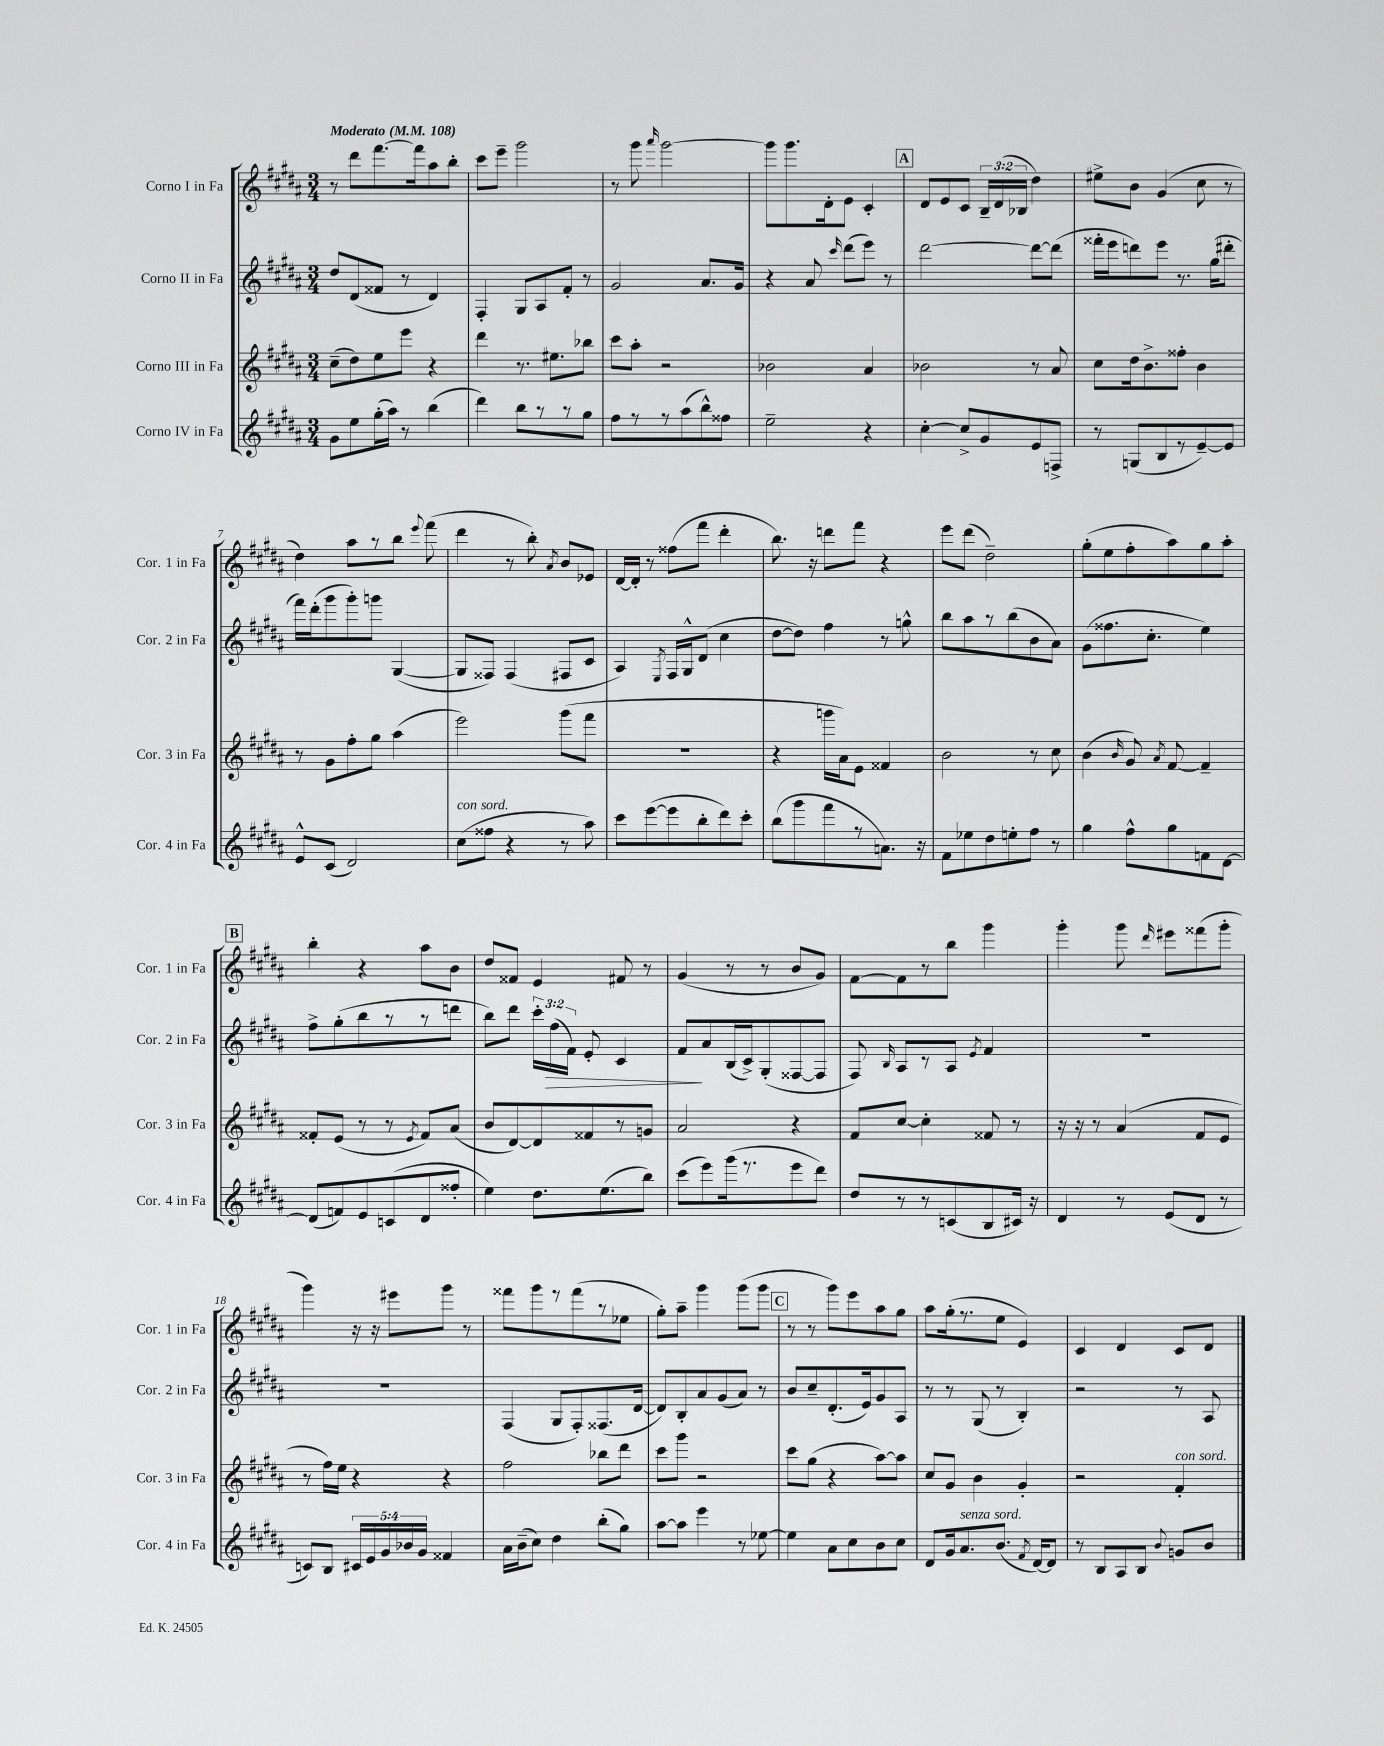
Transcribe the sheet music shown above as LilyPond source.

<<
\new StaffGroup <<
\new Staff = "s0" \with { instrumentName = "Corno I in Fa" shortInstrumentName = "Cor. 1 in Fa" } {
    \clef treble \key b \major \numericTimeSignature \time 3/4 \override Staff.TupletNumber.text = #tuplet-number::calc-fraction-text \tempo "Moderato" 4 = 108
    \autoBeamOff r8 dis'''8[ fis'''8.~ fis'''16 ais''8 b''8]-. |
    cis'''8[ e'''8]-- gis'''2 |
    r8 gis'''8 \grace { ais'''16 } gis'''2~ |
    gis'''8[ gis'''8. dis'16-. e'8] cis'4-. |
    \mark \markup { \box "A" } dis'8[ e'8 cis'8] \tuplet 3/2 { b16[-- dis'16( bes16] } dis''4) |
    eis''8[-> b'8] gis'4( cis''8 r8 |
    dis''4) ais''8[ r8 b''8] \appoggiatura { e'''8 } fis'''8( |
    dis'''4 r8 b''8-.) \acciaccatura { ais'8 } b'8[ ees'8] |
    dis'16[~ dis'16]-. r8 fisis''8[( fis'''8] dis'''4-. |
    b''8.) r16 d'''8[ fis'''8] r4 |
    e'''8[ dis'''8]( dis''2--) |
    gis''8[-.( e''8 fis''8-. ais''8) gis''8 ais''8]-. |
    \mark \markup { \box "B" } b''4-. r4 ais''8[ b'8] |
    dis''8[ fisis'8] e'4 fis'8 r8 |
    gis'4( r8 r8 b'8[ gis'8]) |
    fis'8[~ fis'8 r8 b''8] gis'''4 |
    gis'''4-. gis'''8 \grace { dis'''16 } eis'''8[ fisis'''8( gis'''8]-. |
    gis'''4) r16 r16 eis'''8[ gis'''8] r8 |
    fisis'''8[ gis'''8 r8 fisis'''8( r8 ees''8] |
    gis''8[-.) ais''8]-- gis'''4 gis'''8[( gis'''8] |
    \mark \markup { \box "C" } r8 r8 gis'''8[) e'''8 ais''8 gis''8] |
    ais''8[ gis''16-.( r8. e''8] e'4) |
    cis'4 dis'4 cis'8[ dis'8] \bar "|." |
}
\new Staff = "s1" \with { instrumentName = "Corno II in Fa" shortInstrumentName = "Cor. 2 in Fa" } {
    \clef treble \key b \major \numericTimeSignature \time 3/4 \override Staff.TupletNumber.text = #tuplet-number::calc-fraction-text
    \autoBeamOff dis''8[ dis'8( fisis'8] r8 dis'4) |
    fis4-. gis8[ ais8 fis'8]-. r8 |
    gis'2 ais'8.[ gis'16] |
    r4 ais'8 \grace { cis'''16 } dis'''8[( e'''8]) r8 |
    \mark \markup { \box "A" } dis'''2~ dis'''8[~ dis'''8]( |
    fisis'''16[-. e'''16 d'''8) e'''8] r8. gis''16[( dis'''8]-. |
    fis'''16[) dis'''16-.( gis'''8 gis'''8-.) g'''8] gis4~( |
    gis8[ fisis8]) fisis4( fis8[ cis'8] |
    ais4) \acciaccatura { e8 } fis16[ gis16-^ dis'8]( cis''4 |
    dis''8[~ dis''8]) fis''4 r8 g''8-^ |
    b''8[ ais''8 r8 b''8( b'8 ais'8]) |
    gis'8[( fisis''8. cis''8.]-. e''4) |
    \mark \markup { \box "B" } fis''8[-> gis''8-.( b''8 r8 r8 d'''8] |
    b''8[) dis'''8] \tuplet 3/2 { cis'''16[-. fis''16\>( fis'16]) } e'8-. cis'4 |
    fis'8[\! ais'8 b16( cis'16->) gis8-.( fisis8~ fisis8] |
    fis8) \grace { b16 } ais8[ r8 ais8] \acciaccatura { e'8 } fis'4 |
    R2. |
    R2. |
    fis4( gis8[ fis8-.) fisis8.( dis'16]~ |
    dis'8[) b8-. ais'8 gis'8( ais'8]) r8 |
    \mark \markup { \box "C" } b'8[ cis''8-- dis'8.-.( e'16) gis'8 ais8] |
    r8 r8 gis8( r8 b4-.) |
    r2 r8 ais8 \bar "|." |
}
\new Staff = "s2" \with { instrumentName = "Corno III in Fa" shortInstrumentName = "Cor. 3 in Fa" } {
    \clef treble \key b \major \numericTimeSignature \time 3/4
    \autoBeamOff cis''8[--( dis''8) e''8 e'''8] r4 |
    dis'''4 r8. eis''8.[ bes''8] |
    cis'''8[ ais''8]-. r2 |
    bes'2 ais'4 |
    \mark \markup { \box "A" } bes'2 r8 ais'8 |
    cis''8[ dis''16 b'8.-> fisis''8]-. b'4 |
    r8 gis'8[ fis''8-. gis''8] ais''4( |
    e'''2) gis'''8[( fis'''8] |
    R2. |
    r4 g'''16[ ais'16) e'8] fisis'4 |
    b'2 r8 cis''8 |
    b'4( \grace { b'16 } gis'8) \acciaccatura { ais'8 } fis'8~ fis'4-- |
    \mark \markup { \box "B" } fisis'8[-. e'8]( r8 r8 \acciaccatura { e'8 } fisis'8[) ais'8]( |
    b'8[ dis'8~) dis'8 fisis'8 r8 g'8] |
    ais'2 r4 |
    fis'8[ cis''8]~ cis''4-. fisis'8 r8 |
    r16 r16 r8 ais'4( fis'8[ e'8] |
    r8 fis''16[) e''16] r4 r4 |
    fis''2 bes''8[ dis'''8] |
    cis'''8[ gis'''8] r2 |
    \mark \markup { \box "C" } cis'''8[ gis''8]( r4 ais''8[~) ais''8] |
    cis''8[ gis'8] b'4 gis'4-. |
    r2 fis'4-.^\markup { \italic "con sord." } \bar "|." |
}
\new Staff = "s3" \with { instrumentName = "Corno IV in Fa" shortInstrumentName = "Cor. 4 in Fa" } {
    \clef treble \key b \major \numericTimeSignature \time 3/4 \override Staff.TupletNumber.text = #tuplet-number::calc-fraction-text
    \autoBeamOff gis'8[ e''8 gis''16-.( ais''16]) r8 b''4( |
    dis'''4) b''8[ r8 r8 gis''8] |
    fis''8[ r8 r8 ais''8( b''8-^) fisis''8] |
    e''2-- r4 |
    \mark \markup { \box "A" } cis''4~-. cis''8[-> gis'8 e'8 f8]-> |
    r8 g8[( b8 r8 e'8~--) e'8] |
    e'8[-^ cis'8]( dis'2) |
    cis''8[^\markup { \italic "con sord." }( fisis''8] r4 r8 ais''8) |
    cis'''8[ e'''8~( e'''8 b''8-. dis'''8) cis'''8]-. |
    b''8[( gis'''8 fis'''8 r8 a'8.]) r16 |
    fis'8[ ees''8 dis''8 e''8-. fis''8] r8 |
    gis''4 fis''8[-^ gis''8 f'8 dis'8]~ |
    \mark \markup { \box "B" } dis'8[( f'8) e'8 c'8( dis'8 fisis''8]-. |
    e''4) dis''8.[ e''8.( b''8]) |
    cis'''8[( e'''8) gis'''16( r8. e'''8 dis'''8]) |
    dis''8[ r8 r8 c'8( b8 cis'16]) r16 |
    dis'4 r8 e'8[( dis'8] r8 |
    c'8[) b8] \tuplet 5/4 { cis'16[ e'16 gis'16 bes'16 gis'16] } fisis'4 |
    ais'16[ b'16--( cis''8]) dis''4 b''8[-.( gis''8]) |
    ais''8[~ ais''8] e'''4 r8 ees''8~ |
    \mark \markup { \box "C" } ees''4 ais'8[ cis''8 b'8 cis''8] |
    dis'8[ gis'16 ais'8.^\markup { \italic "senza sord." } b'8.]( \acciaccatura { fis'8 } dis'16[~) dis'8] |
    r8 b8[ ais8 b8] \appoggiatura { b'8 } g'8[ b'8] \bar "|." |
}
>>
>>
